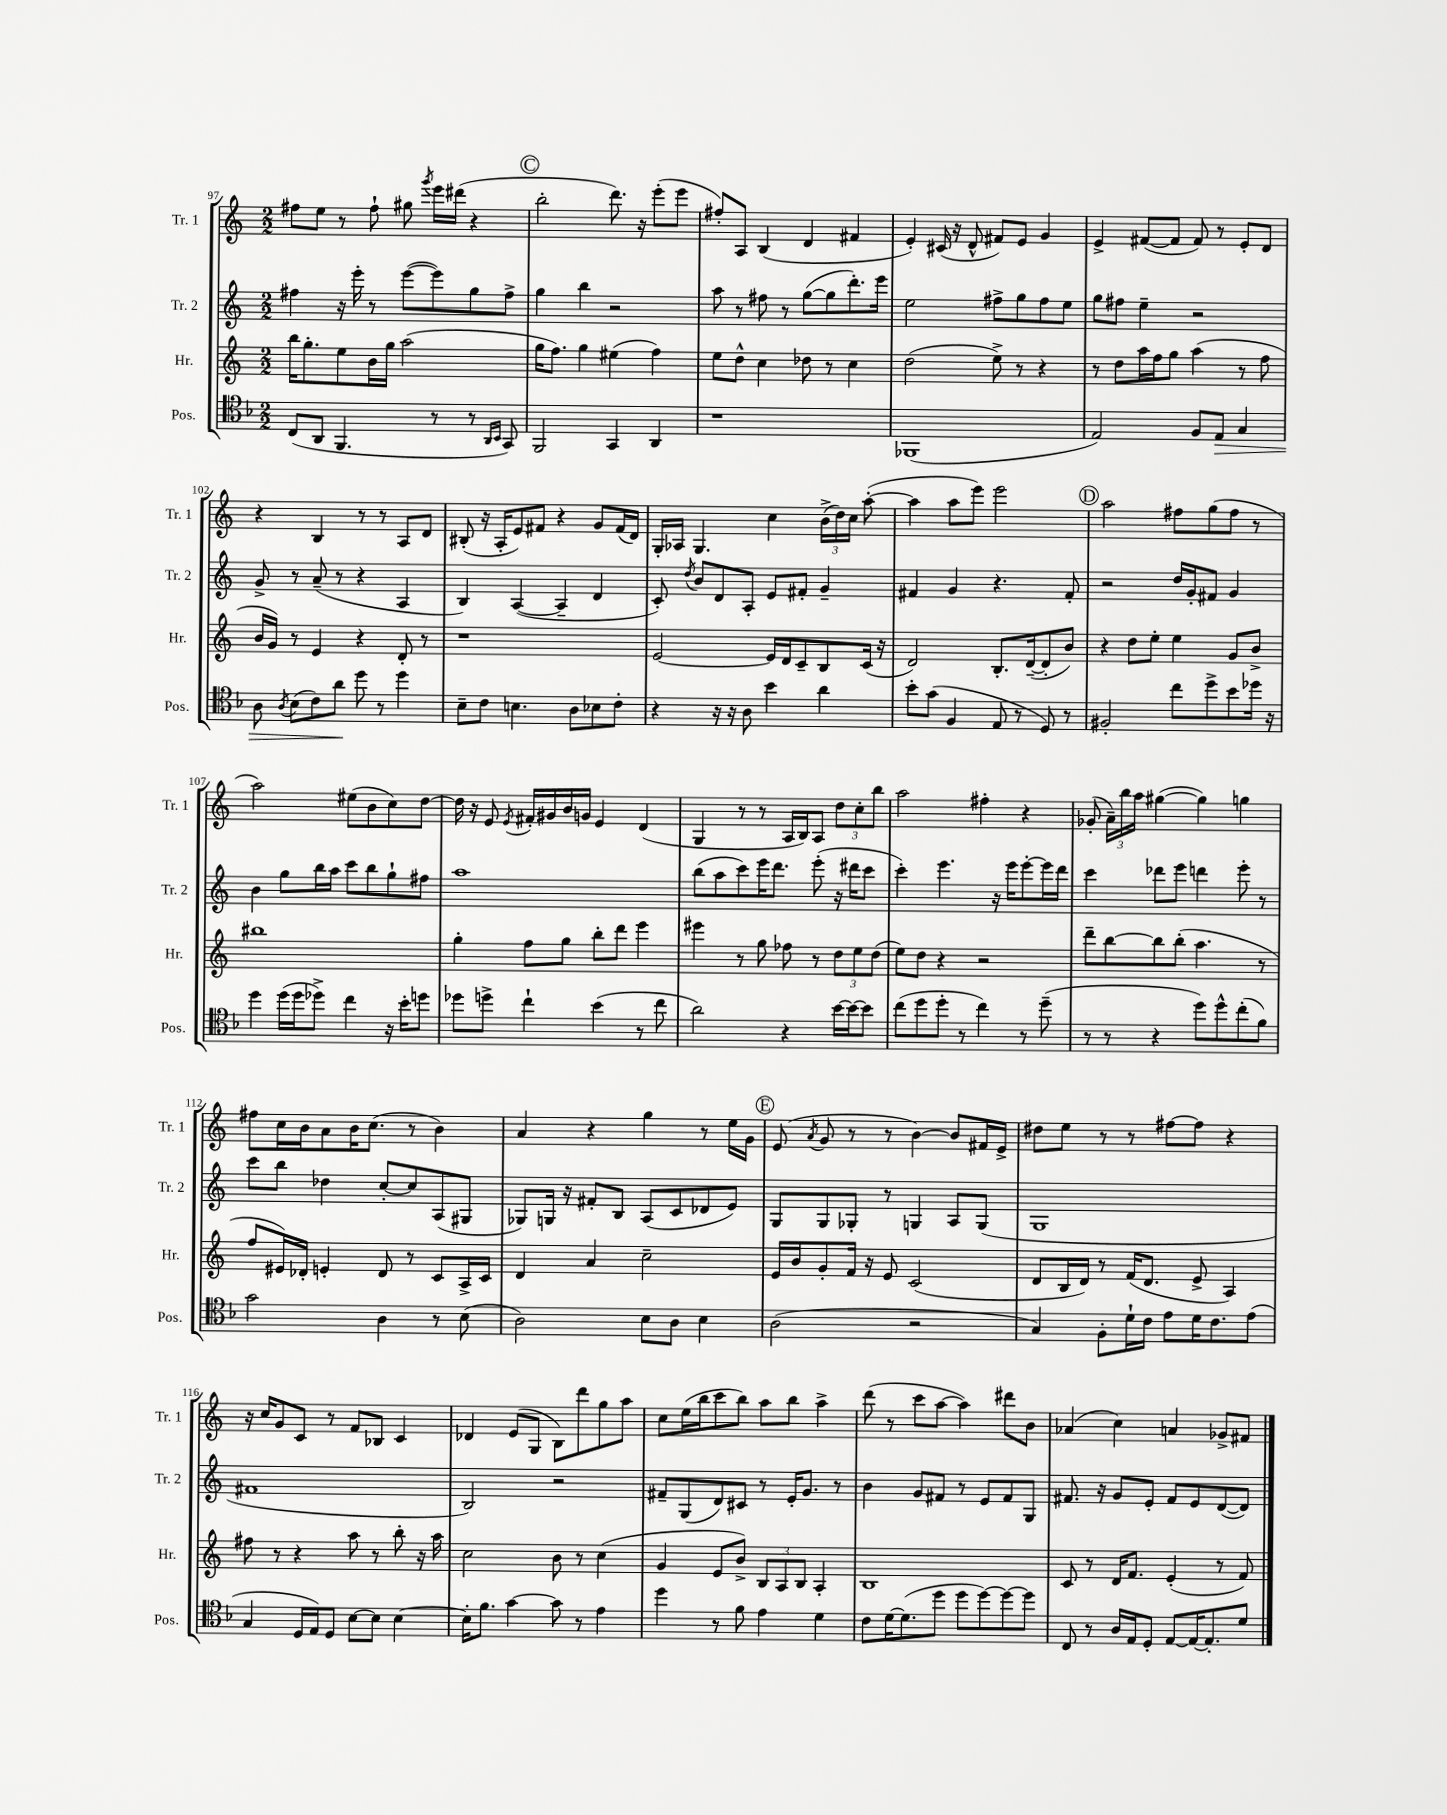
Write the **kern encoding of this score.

**kern	**dynam	**kern	**kern	**kern
*part4	*part4	*part3	*part2	*part1
*staff4	*staff4	*staff3	*staff2	*staff1
*I"Pos.	*	*I"Hr.	*I"Tr. 2	*I"Tr. 1
*I'Pos.	*	*I'Hr.	*I'Tr. 2	*I'Tr. 1
*clefC4	*	*clefG2	*clefG2	*clefG2
*k[b-]	*	*k[]	*k[]	*k[]
*M2/2	*	*M2/2	*M2/2	*M2/2
=97	=97	=97	=97	=97
(8C/L	.	16bb\KL	4ff#X\	8ff#X\L
.	.	8.gg'\	.	.
8AA/J	.	.	.	8ee\J
4.FF/	.	8ee\	16r	8r
.	.	.	16eee'\	.
.	.	16b\L	8r	8ff#`\
.	.	16gg\JJ	.	.
.	.	(2aa\	([8eee\L	8gg#X\
.	.	.	.	8qggg/
8r	.	.	8eee\])	16eee\LL
.	.	.	.	(16ddd#X\JJ
8r	.	.	8gg\	4r
16qqAA/LL	.	.	.	.
16qqBB-/JJ	.	.	.	.
8GG/)	.	.	8ff#^\J	.
!!LO:REH:place=s1:t=C
=98	=98	=98	=98	=98
2FF/	.	16gg\KL	4gg\	2bb'\
.	.	8.ff\J)	.	.
.	.	4gg\	4bb\	.
4GG/	.	(4ee#X\	2r	8.ddd\)
.	.	.	.	16r
4AA/	.	4ff\)	.	(8eee'\L
.	.	.	.	8eee\J
=99	=99	=99	=99	=99
1r	.	8ee\L	8aa\	8ff#X'/L)
.	.	8dd^^\J	8r	8A/J
.	.	4cc\	8ff#X\	(4B/
.	.	.	8r	.
.	.	8dd-X\	([8gg\L	4d/
.	.	8r	8gg\]	.
.	.	4cc\	8.ddd'\)	4f#X/
.	.	.	16eee\Jk	.
=100	=100	=100	=100	=100
(1FF-X	.	(2dd\	2ee\	4e'/)
.	.	.	.	(16c#X/
.	.	.	.	16r
.	.	.	.	8d^^/
.	.	8ee^\)	8ff#X^\L	8f#X/L)
.	.	8r	8gg\	8e/J
.	.	4r	8ff#\	4g/
.	.	.	8ee\J	.
=101	=101	=101	=101	=101
2E/)	.	8r	8gg\L	4e^/
.	.	8dd\L	8ff#X\J	.
.	.	16aa\L	4ee~\	([8f#X/L
.	.	16ff\J	.	.
.	.	8gg\J	.	8f#/J]
8F/L	.	(4aa\	2r	8f#/)
!	!LO:HP:b	!	!	!
8E/J	>	.	.	8r
4G/	.	8r	.	8e'/L
.	.	8ff\	.	8d/J
!!LO:LB:g=z
=102	=102	=102	=102	=102
8A\	.	16b/LL	8g^/	4r
.	.	16g/JJ)	.	.
8qA/	.	.	.	.
(8B-\L	.	8r	8r	.
8c\)	.	4e/	(8a~/	4B/
8a\J	.	.	8r	.
8dd\	]	4r	4r	8r
8r	.	.	.	8r
4dd\	.	8d'/	4A/	8A/L
.	.	8r	.	8d/J
=103	=103	=103	=103	=103
8B-~\L	.	1r	4B/)	(8B#X'/
8c\J	.	.	.	16r
.	.	.	.	16A'/KL
4.Bn\	.	.	([4A/	8e/)
.	.	.	.	8f#X/J
.	.	.	4A~/]	4r
8A\L	.	.	.	.
8B-X\	.	.	4d/	8g/L
8c'\J	.	.	.	(16f#/L
.	.	.	.	16d/JJ)
=104	=104	=104	=104	=104
4r	.	[2e/	8c'/)	16G'/LL
.	.	.	.	16A-X/JJ
.	.	.	8qdd/	.
.	.	.	8b/L	4.G/
16r	.	.	8d/	.
16r	.	.	.	.
8A\	.	.	8A'/J	.
4b-\	.	16e/LL]	8e/L	4cc\
.	.	16d/J	.	.
.	.	8c~/	8f#X'/J	.
4a\	.	8B/	4g~/	(24b^\LL
.	.	.	.	24dd\)
.	.	.	.	24cc\JJ
.	.	(16c/Jk	.	([8aa'\
.	.	16r	.	.
=105	=105	=105	=105	=105
8b-'\L	.	2d/)	4f#X/	4aa\]
(8g\J	.	.	.	.
4F/	.	.	4g/	8aa\L
.	.	.	.	8eee\J)
8E/	.	8.B'/L	4.r	2eee\
8r	.	.	.	.
.	.	([16d~/k	.	.
8D/)	.	8d'/]	.	.
8r	.	8b/J)	8f#'/	.
!!LO:REH:place=s1:t=D
=106	=106	=106	=106	=106
2F#X'/	.	4r	2r	2aa\
.	.	8dd\L	.	.
.	.	8ee'\J	.	.
8cc\L	.	4ee\	16dd/LL	8ff#X\L
.	.	.	16g'/J	.
8dd^\	.	.	8f#X/J	(8gg\
8b-\	.	8g/L	4g/	8ff#\J
16dd-X\Jk	.	8b^/J	.	8r
16r	.	.	.	.
!!LO:LB:g=z
=107	=107	=107	=107	=107
4dd\	.	1bb#X	4b\	2aa\)
(16dd\LL	.	.	8gg\L	.
16dd\J	.	.	.	.
8dd-X^\J)	.	.	16bb\L	.
.	.	.	16aa\JJ	.
4cc\	.	.	8ccc\L	(8ee#X\L
.	.	.	8bb\	8b\
16r	.	.	8gg`\	8cc\)
16b-'\KL	.	.	.	.
8ddn\J	.	.	8ff#X\J	[8dd\J
=108	=108	=108	=108	=108
8dd-X\L	.	4gg'\	1aa	16dd\]
.	.	.	.	16r
8ddn^\J	.	.	.	8e/
.	.	.	.	8qe/
4cc`\	.	8ff\L	.	16f#X'/LL
.	.	.	.	16g#X/
.	.	8gg\J	.	16b/
.	.	.	.	16gn/JJ
(4b-\	.	8bb'\L	.	4e/
.	.	8ddd\J	.	.
8r	.	4eee\	.	(4d/
8cc\	.	.	.	.
=109	=109	=109	=109	=109
2a\)	.	4eee#X\	(8bb\L	4G/
.	.	.	8aa\	.
.	.	8r	8ccc\)	8r
.	.	8gg\	16eee\K	8r
.	.	.	8.ddd\J	.
4r	.	8ff-X\	.	16A/LL
.	.	.	.	16B/J)
.	.	8r	(8eee'\	8A/J
[16b-\LL	.	12dd\L	16r	12dd\L
16b-\J_	.	.	16ddd#X\KL	.
.	.	12ee\	.	12cc'\
8b-\J]	.	.	8ccc\J	.
.	.	(12dd\J	.	12bb\J
=110	=110	=110	=110	=110
(8cc\L	.	8ee\L)	4ccc'\)	2aa\
8dd\	.	8dd\J	.	.
8dd'\J	.	4r	4.eee\	.
8r	.	.	.	.
4cc\)	.	2r	.	4ff#X'\
.	.	.	16r	.
.	.	.	16eee\KL	.
8r	.	.	[8eee'\	4r
(8dd~\	.	.	16eee\L]	.
.	.	.	16ddd\JJ	.
=111	=111	=111	=111	=111
8r	.	8ddd~\L	4ccc\	(8g-X'/
8r	.	[8bb\	.	24a~\LL)
.	.	.	.	24bb\
.	.	.	.	24aa\JJ
4r	.	8bb\]	8ddd-X\L	([4gg#X\
.	.	(8bb'\J	8eee\J	.
8dd\L)	.	4.aa\	4dddn\	4gg#\])
8dd^^\	.	.	.	.
(8cc'\	.	.	8eee'\	4ggn\
8f\J)	.	8r	8r	.
!!LO:LB:g=z
=112	=112	=112	=112	=112
2g\	.	8ff/L	8ccc\L	8ff#X\L
.	.	16e#X/L)	8bb\J	16cc\L
.	.	16d-X'/JJ	.	16b\J
.	.	4en'/	4dd-X\	8a\
.	.	.	.	16b\K
.	.	.	.	(8.cc\J
4A\	.	8d-/	[8cc'/L	.
.	.	8r	8cc/]	8r
8r	.	8c/L	(8A/	4b\)
(8B-\	.	16A^/L	8G#X/J	.
.	.	16c/JJ	.	.
=113	=113	=113	=113	=113
2A\)	.	4d/	8G-X/L)	4a/
.	.	.	16Gn/Jk	.
.	.	.	16r	.
.	.	4a/	8f#X'/L	4r
.	.	.	8B/J	.
8B-\L	.	2cc~\	(8A/L	4gg\
8A\J	.	.	8c/	.
4B-\	.	.	8d-X/	8r
.	.	.	8e/J)	16ee\LL
.	.	.	.	16g\JJ
!!LO:REH:place=s1:t=E
=114	=114	=114	=114	=114
(2A\	.	16e/LL	8G/L	(8e/
.	.	16b/J	.	.
.	.	.	.	8qa/
.	.	8g'/	8G/	8g/
.	.	16f/Jk	8G-X'/J	8r
.	.	16r	.	.
.	.	8e/	8r	8r
2r	.	(2c/	4Gn/	[4b\)
.	.	.	8A/L	8b/L]
.	.	.	(8G/J	16f#X/L
.	.	.	.	16e^/JJ
=115	=115	=115	=115	=115
4G/)	.	8d/L	1G	8dd#X\L
.	.	16B/L	.	8ee\J
.	.	16d/JJ)	.	.
8F'\L	.	8r	.	8r
16d`\L	.	(16f/KL	.	8r
16c\JJ	.	8.d/J	.	.
8e\L	.	.	.	[8ff#X\L
16d\K	.	8e^/	.	8ff#\J]
8.c\	.	.	.	.
.	.	4A/)	.	4r
(8e\J	.	.	.	.
!!LO:LB:g=z
=116	=116	=116	=116	=116
4G/	.	8ff#X\	1f#X	16r
.	.	.	.	16cc/KL
.	.	8r	.	8g/
16D/LL	.	4r	.	8c/J
16E/J)	.	.	.	.
8D/J	.	.	.	8r
[8B-\L	.	8aa\	.	8f/L
8B-\J]	.	8r	.	8B-X/J
[4B-\	.	8bb'\	.	4c/
.	.	16r	.	.
.	.	16aa\	.	.
=117	=117	=117	=117	=117
16B-'\KL]	.	2cc\	2B/)	4d-X/
8.f\J	.	.	.	.
[4g\	.	.	.	(8e/L
.	.	.	.	8G/J
8g\]	.	8b\	2r	8B\L)
8r	.	8r	.	8ddd\
4e\	.	(4cc\	.	8gg\
.	.	.	.	8aa\J
=118	=118	=118	=118	=118
4dd\	.	4g/	8f#X~/L	8cc\L
.	.	.	(8G/	(16ee\L
.	.	.	.	16bb\J
8r	.	8e/L	8d/)	8ccc\
8f\	.	8b^/J)	8c#X/J	8bb\J)
4e\	.	12B/L	8r	8aa\L
.	.	12A/	.	.
.	.	.	16e'/KL	8bb\J
.	.	12B/J	.	.
.	.	.	8.g/J	.
4d\	.	4A'/	.	4aa^\
.	.	.	8r	.
=119	=119	=119	=119	=119
8c\L	.	1B	4b\	(8ddd\
[16d\K	.	.	.	8r
(8.d\]	.	.	.	.
.	.	.	8g/L	8ccc\L
8dd\J	.	.	8f#X/J	[8aa\J
8dd\L	.	.	8r	4aa\])
[8dd\)	.	.	8e/L	.
8dd\_	.	.	8f#/	8ddd#X\L
8dd\J]	.	.	8G/J	8b\J
=120	=120	=120	=120	=120
8C/	.	8c/	8.f#X/	(4a-X/
8r	.	8r	.	.
.	.	.	16r	.
16A/LL	.	16d/KL	8g/L	4cc\)
16E/J	.	8.f/J	.	.
8D'/J	.	.	8e'/J	.
[8E/L	.	(4e'/	8f#/L	4an/
16E/K_	.	.	8e/	.
8.E'/]	.	.	.	.
.	.	8r	([8d/	8g-X^/L
8d/J	.	8f/)	8d/J])	8f#X/J
==	==	==	==	==
*-	*-	*-	*-	*-
